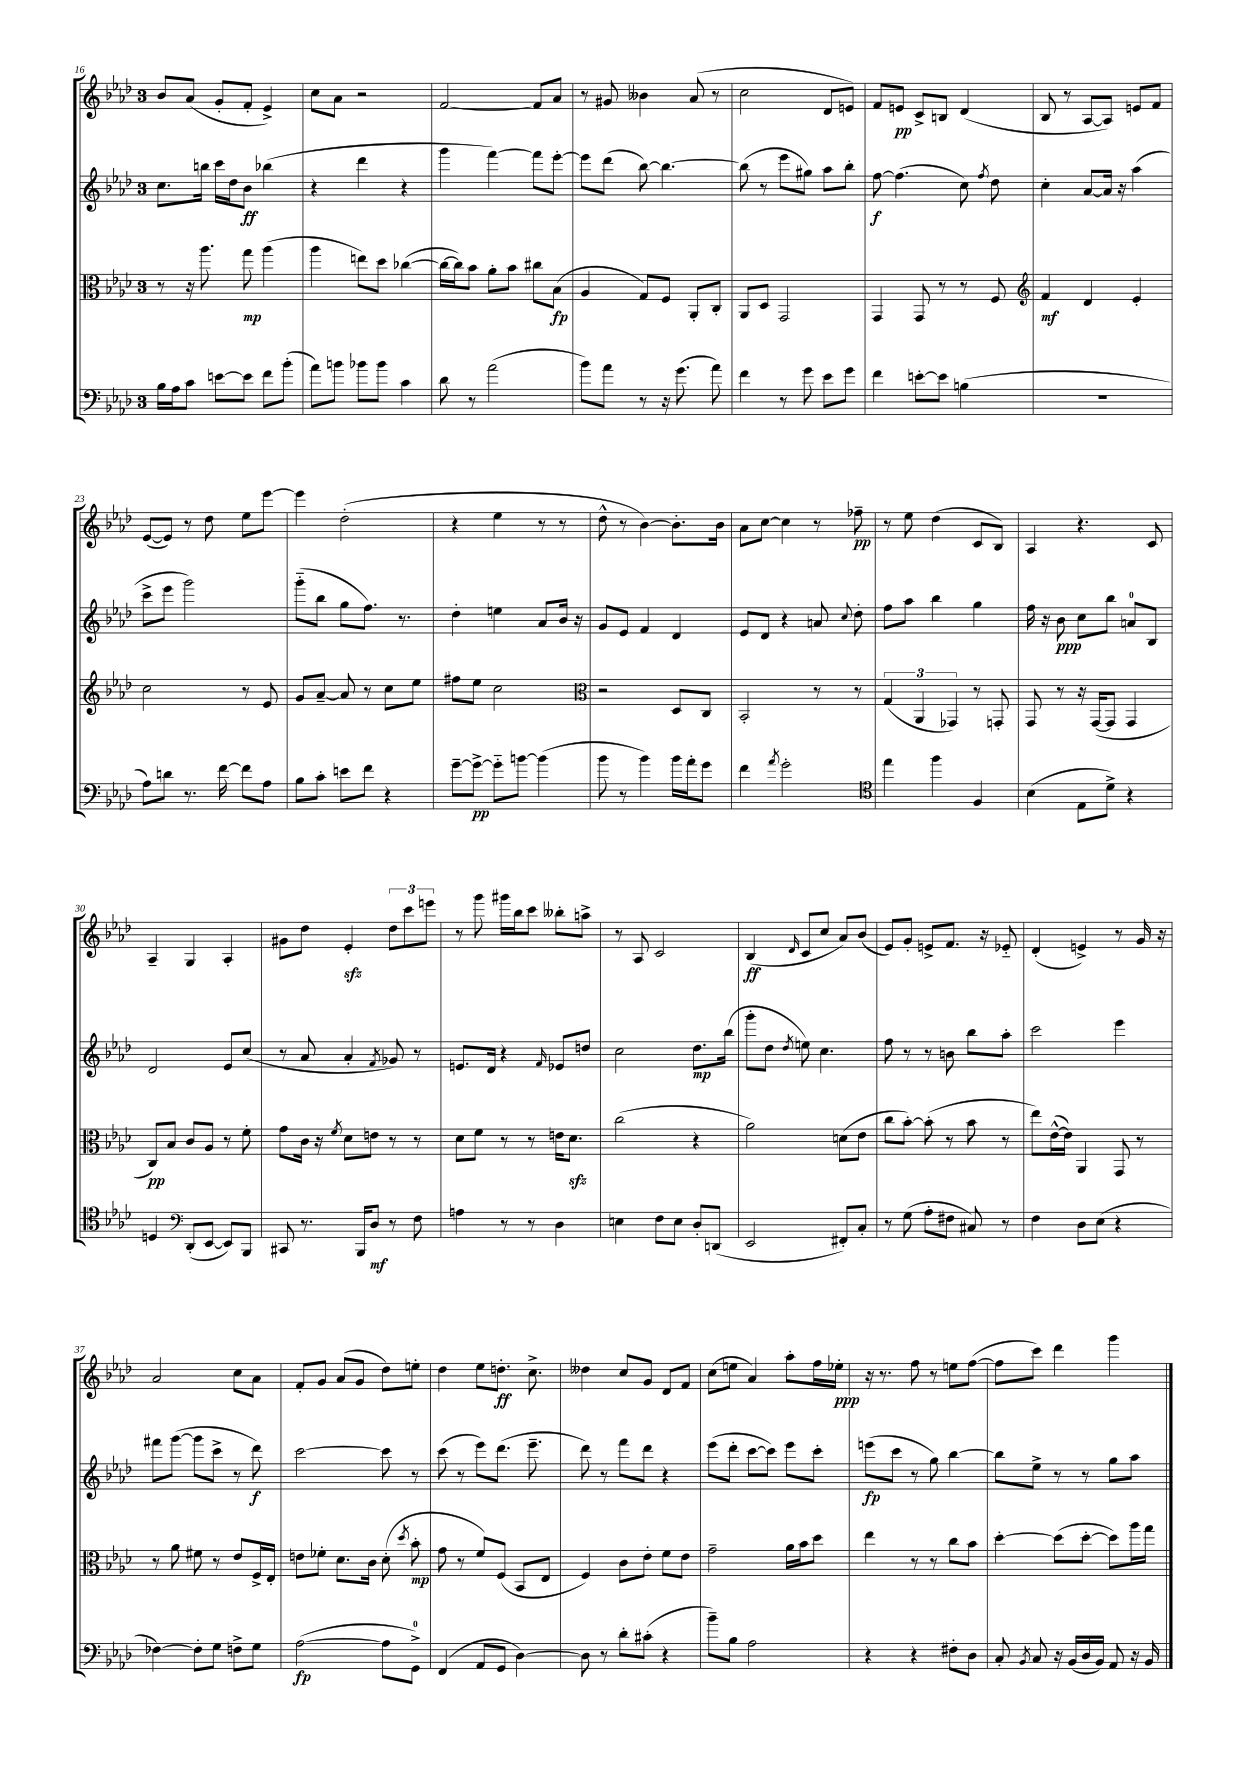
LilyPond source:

<<
\new StaffGroup <<
\new Staff = "s0" {
    \clef treble \key aes \major \once \override Staff.TimeSignature.style = #'single-digit \time 3/4
    \autoBeamOff bes'8[ aes'8]( g'8[-. f'8]-. ees'4->) |
    c''8[ aes'8] r2 |
    f'2~ f'8[ aes'8] |
    r8 gis'8 beses'4 aes'8( r8 |
    c''2 des'8[ e'8]) |
    f'8[ e'8]\pp c'8[-> b8] des'4( |
    bes8 r8 aes8[~ aes8]) e'8[ f'8] |
    ees'8[~( ees'8]) r8 des''8 ees''8[ ees'''8]~ |
    ees'''4 des''2-.( |
    r4 ees''4 r8 r8 |
    des''8-^ r8 bes'4~) bes'8.[-. bes'16] |
    aes'8[ c''8]~ c''4 r8 fes''8--\pp |
    r8 ees''8 des''4( c'8[ bes8]) |
    aes4 r4. c'8 |
    aes4-- g4 aes4-. |
    gis'8[ des''8] ees'4-.\sfz \tuplet 3/2 { des''8[ c'''8 e'''8] } |
    r8 g'''8 gis'''16[ bes''16 c'''8] beses''8[-. a''8]-> |
    r8 aes8 c'2 |
    bes4\ff( \grace { des'16 } c'8[ c''8] aes'8[) bes'8]( |
    ees'8[) g'8]-. e'8[-> f'8.] r16 ees'8-_ |
    des'4-.( e'4->) r8 g'16 r16 |
    aes'2 c''8[ aes'8] |
    f'8[-. g'8] aes'8[( g'8] des''8[) e''8]-. |
    des''4 ees''8[ d''8.]-.\ff c''8.-> |
    deses''4 c''8[ g'8] des'8[ f'8] |
    c''8[( e''8] aes'4) aes''8[-. f''16 ees''16]-.\ppp |
    r16 r8. f''8 r8 e''8[ f''8]~( |
    f''8[ c'''8]) des'''4 g'''4 \bar "|." |
}
\new Staff = "s1" {
    \clef treble \key aes \major \once \override Staff.TimeSignature.style = #'single-digit \time 3/4
    \autoBeamOff c''8.[ b''16] c'''16[ des''16 bes'8]\ff bes''4( |
    r4 des'''4 r4 |
    g'''4 f'''4~) f'''8[ ees'''8]~-. |
    ees'''8[ des'''8]( bes''8~) bes''4.~ |
    bes''8( r8 ees'''8[ gis''8]) aes''8[ bes''8]-. |
    f''8~\f f''4.( c''8) \acciaccatura { f''8 } des''8 |
    c''4-. aes'8[~ aes'16] r16 aes''4( |
    c'''8[-> ees'''8] g'''2) |
    g'''8[-_( bes''8] g''8[ f''8.]) r8. |
    des''4-. e''4 aes'8[ bes'16] r16 |
    g'8[ ees'8] f'4 des'4 |
    ees'8[ des'8] r4 a'8 \appoggiatura { c''8 } des''8-. |
    f''8[ aes''8] bes''4 g''4 |
    f''16 r16 bes'8\ppp c''8[ bes''8] a'8[-0 bes8] |
    des'2 ees'8[ c''8]( |
    r8 aes'8 aes'4-. \acciaccatura { f'8 } ges'8) r8 |
    e'8.[ des'16] r4 \grace { f'16 } ees'8[ d''8] |
    c''2 des''8.[\mp bes''16]( |
    g'''8[-. des''8] \acciaccatura { des''8 } e''8) c''4. |
    f''8 r8 r8 b'8 bes''8[ aes''8]-. |
    c'''2 ees'''4 |
    fis'''8[ g'''8]~( g'''8[ c'''8]-> r8 des'''8\f) |
    c'''2~ c'''8 r8 |
    c'''8( r8 ees'''8[) des'''8.]( ees'''8.-- |
    des'''8) r8 f'''8[ des'''8] r4 |
    ees'''8[( des'''8]-. c'''8[~ c'''8]) ees'''8[ c'''8]-. |
    e'''8[\fp( c'''8] r8 g''8) bes''4~ |
    bes''8[ ees''8]-> r8 r8 g''8[ aes''8] \bar "|." |
}
\new Staff = "s2" {
    \clef alto \key aes \major \once \override Staff.TimeSignature.style = #'single-digit \time 3/4
    \autoBeamOff r8 r16 aes''8. g''8\mp aes''4( |
    aes''4 e''8[) des''8] ces''4~( |
    ces''16[~ ces''16) bes'8] aes'8[-. bes'8] cis''8[ bes8]\fp( |
    aes4 g8[) f8] aes,8[-. c8]-. |
    aes,8[ des8] g,2 |
    g,4 g,8 r8 r8 f8 |
    \clef treble f'4\mf des'4 ees'4-. |
    c''2 r8 ees'8 |
    g'8[ aes'8]~-- aes'8 r8 c''8[ ees''8] |
    fis''8[ ees''8] c''2 |
    \clef alto r2 des8[ c8] |
    bes,2-. r8 r8 |
    \tuplet 3/2 { g4( aes,4 ges,4) } r8 g,8-. |
    g,8 r8 r16 g,16[~( g,8] g,4 |
    c8[\pp) bes8] c'8[ aes8] r8 f'8-. |
    g'8[ c'16] r16 \acciaccatura { f'8 } des'8[ e'8] r8 r8 |
    des'8[ f'8] r8 r8 e'16[ des'8.]\sfz |
    c''2( r4 |
    aes'2) d'8[( ees'8] |
    c''8[ bes'8]~-.) bes'8-.( r8 bes'8 r8 |
    ees''8[) ees'16~-^( ees'16]) aes,4 g,8 r8 |
    r8 aes'8 fis'8 r8 ees'8[ f16-> ees16]-. |
    e'8[ fes'8]-. des'8.[ c'16] des'8-.( \acciaccatura { des''8 } bes'8-.\mp |
    g'8 r8 f'8[) f8]( bes,8[ ees8] |
    f4) c'8[ ees'8]-. f'8[ ees'8] |
    g'2-- aes'16[ bes'16 des''8] |
    ees''4 r8 r8 c''8[ bes'8] |
    des''4~-. des''8[( des''8]~-. des''8[) aes''16 g''16] \bar "|." |
}
\new Staff = "s3" {
    \clef bass \key aes \major \once \override Staff.TimeSignature.style = #'single-digit \time 3/4
    \autoBeamOff bes16[ aes16 c'8] e'8[~ e'8] f'8[ bes'8]-.( |
    aes'8[) b'8] bes'8[ bes'8] c'4 |
    des'8 r8 aes'2( |
    bes'8[) aes'8] r8 r16 g'8.( aes'8) |
    f'4 r8 g'8 ees'8[ g'8] |
    f'4 e'8[~-. e'8] b4( |
    R2. |
    aes8[) d'8] r8. f'16~ f'8[ aes8] |
    bes8[ c'8]-. e'8[ f'8] r4 |
    g'8[~-- g'8]~->\pp g'8[-_ b'8]~ b'4( |
    bes'8 r8 bes'4) bes'16[ aes'16-. g'8] |
    f'4 \acciaccatura { aes'8 } g'2-. |
    \clef tenor ees''4 f''4 f4 |
    bes4( ees8[ des'8]->) r4 |
    d4 \clef bass des,8[-.( ees,8]~ ees,8[) bes,,8] |
    cis,8 r8. bes,,16[ des8]\mf r8 f8 |
    a4 r8 r8 des4 |
    e4 f8[ e8] des8[-. d,8]( |
    ees,2 fis,8[-.) c8]-. |
    r8 g8( aes8[-. fis8] cis8) r8 |
    f4 des8[ ees8]( r4 |
    fes4~) fes8[-. g8] f8[-> g8] |
    aes2~\fp( aes8[ g,8]-0->) |
    f,4( aes,8[ g,8] des4~) |
    des8 r8 des'8[-. cis'8]-.( r4 |
    bes'8[--) bes8] aes2 |
    r4 r4 fis8[-. des8] |
    c8-. \acciaccatura { bes,8 } c8 r16 bes,16[( des16 bes,16]) aes,8 r16 bes,16 \bar "|." |
}
>>
>>
\layout { \context { \Score currentBarNumber = #16 } }
